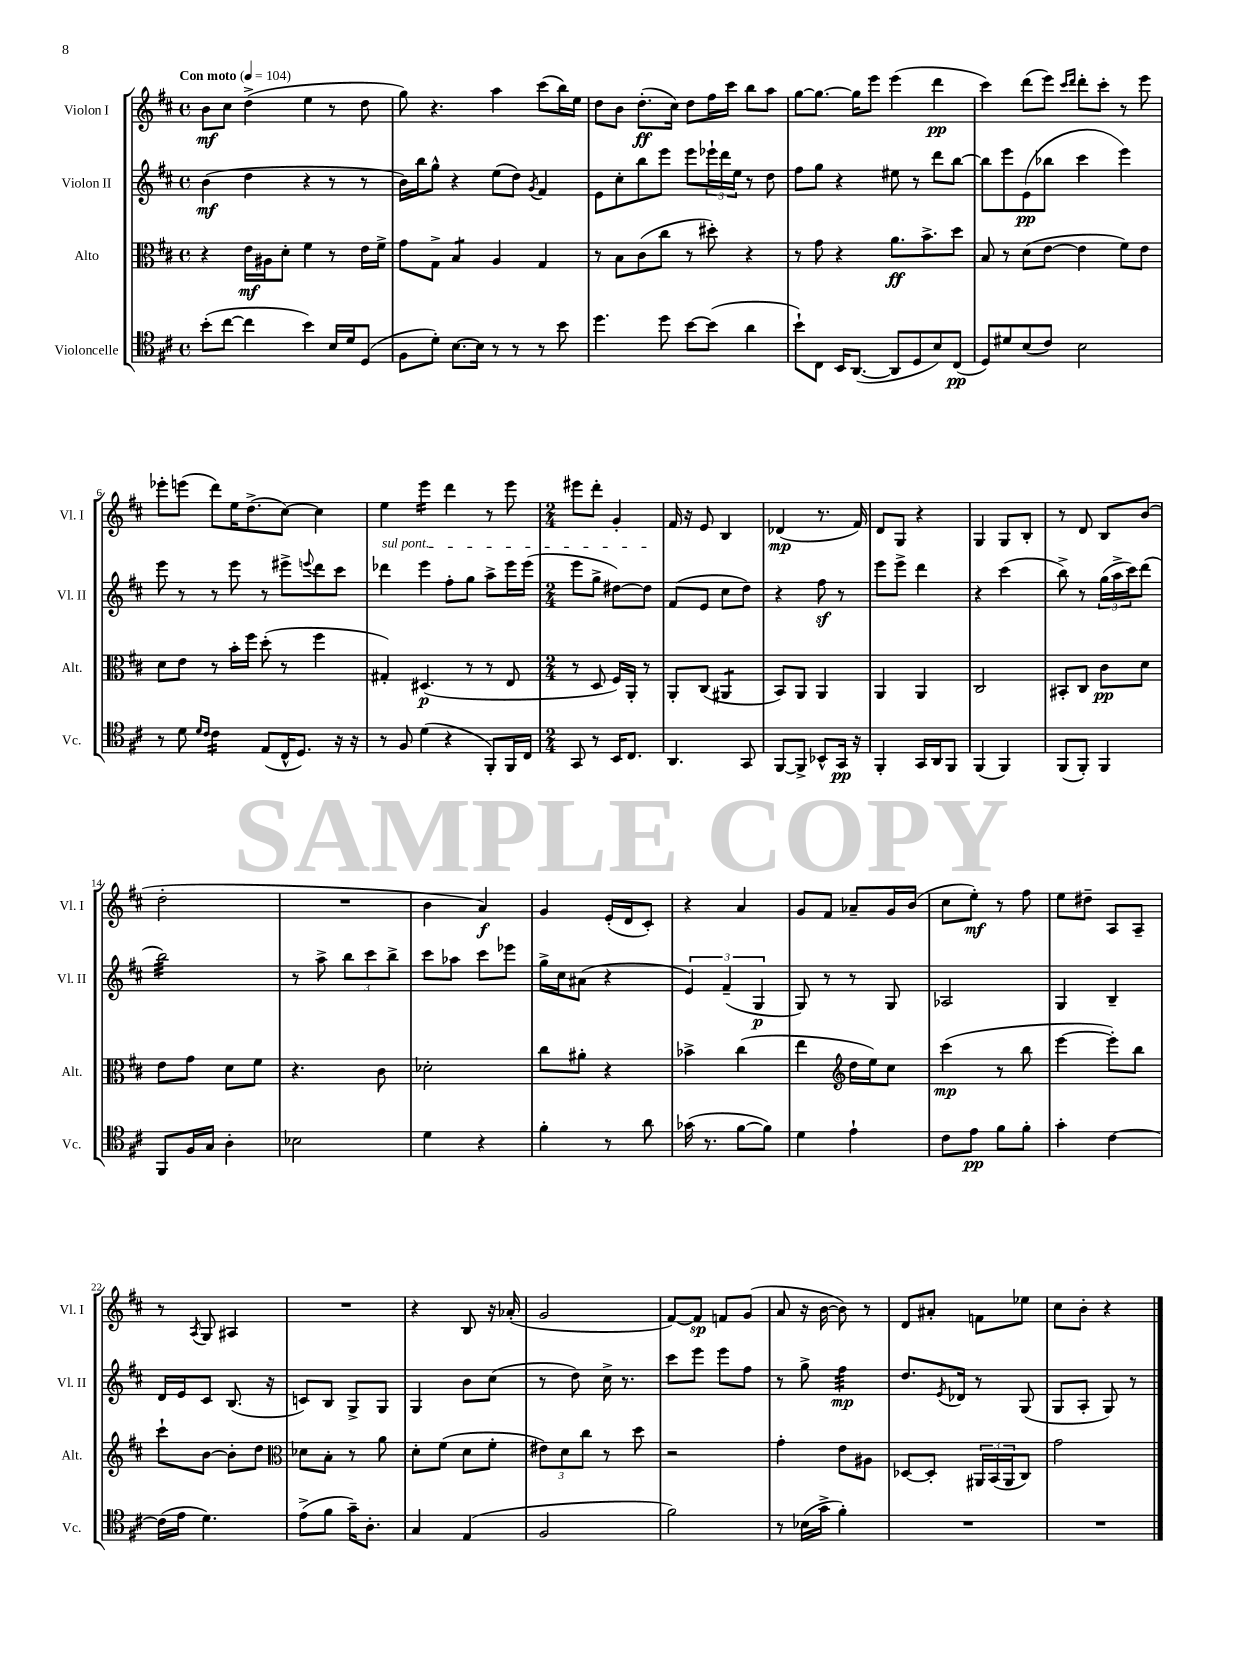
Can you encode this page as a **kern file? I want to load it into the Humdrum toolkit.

**kern	**kern	**kern	**kern
*staff4	*staff3	*staff2	*staff1
*clefC4	*clefC3	*clefG2	*clefG2
*k[f#c#]	*k[f#c#]	*k[f#c#]	*k[f#c#]
*M4/4	*M4/4	*M4/4	*M4/4
*met(c)	*met(c)	*met(c)	*met(c)
*MM104	*MM104	*MM104	*MM104
(8b'	4r	(4b	8b
[8cc#	.	.	8cc#
4cc#]	16e	4dd	(4dd^
.	16A#	.	.
.	8d'	.	.
4b)	4f#	4r	4ee
16B	8r	8r	8r
16d	.	.	.
(8D	16e	8r	8dd
.	16f#^	.	.
=	=	=	=
8F#	8g	16b)	8gg)
.	.	16bb	.
8d')	8G^	8gg^^	4.r
[8.B	4B	4r	.
16B]	.	.	.
8r	4A	(8ee	4aa
8r	.	8dd)	.
.	.	8qg	.
8r	4G	4f#	(8ccc#
8b	.	.	16bb)
.	.	.	16ee
=	=	=	=
4.dd	8r	8e	8dd
.	8B	8cc#'	8b
.	(8c#	8bb	(8.dd'
8dd	8cc#	8eee	.
.	.	.	16cc#)
[8b	8r	8eee	8dd
(8b]	8dd#')	24eee-`	16ff#
.	.	24ddd	.
.	.	.	16ccc#
.	.	24ee	.
4a	4r	8r	8bb
.	.	8dd	8aa
=	=	=	=
8b`)	8r	8ff#	[8gg
8C#	8g	8gg	8.gg_
16BB	4r	4r	.
([8.AA	.	.	16gg]
.	.	.	8eee
8AA]	8.a	8ee#	(4eee
8D	.	8r	.
.	8.b^	.	.
8B)	.	8ddd	4ddd
(8C#	8dd	[8bb	.
=	=	=	=
8D)	8B	8bb]	4ccc#)
8d#	8r	8eee	.
(8B	(8d	(8e	(8ddd
8c#)	[8e	8bb-	8eee)
.	.	.	16qqccc#
.	.	.	16qqddd
2B	4e]	4ccc#	8ddd'
.	.	.	8ccc#'
.	8f#)	4eee)	8r
.	8e	.	8eee
=	=	=	=
8r	8d	8eee	8eee-'
8d	8e	8r	(8eee
16qqd	.	.	.
16qqc#	.	.	.
4c#	8r	8r	8ddd)
.	16b'	8eee	16ee
.	16ff#	.	(8.dd^
(8E	(8dd'	8r	.
16C#^^	8r	8eee#^	[8cc#)
8.D)	.	.	.
.	.	8qqeee	.
.	4ff#	8ddd	4cc#]
16r	.	8ccc#	.
16r	.	.	.
=	=	=	=
8r	4G#')	4ddd-	4ee
8F#	.	.	.
(4d	(4.D#	4eee	4eee
4r	.	8ff#'	4ddd
.	8r	8gg	.
8FF#')	8r	8aa^	8r
16FF#	8E	16eee	8eee
16C#	.	(16eee	.
=	=	=	=
*M2/4	*M2/4	*M2/4	*M2/4
8GG	8r	8eee	8eee#
8r	8D	8gg^	8ddd'
16BB	16F#)	[8dd#)	4g'
8.C#	16AA'	.	.
.	8r	8dd#]	.
=	=	=	=
4.AA	8AA'	(8f#	16f#
.	.	.	16r
.	(8C#	8e	8e
.	4AA#	8cc#	4B
8GG	.	8dd)	.
=	=	=	=
[8FF#	8BB)	4r	(4d-
8FF#^]	8AA	.	.
8BB-^^	4AA	8ff#	8.r
16GG	.	8r	.
16r	.	.	16f#)
=	=	=	=
4FF#'	4AA	8eee	8d
.	.	8eee^	8G
16GG	4AA	4ddd	4r
16AA	.	.	.
8FF#	.	.	.
=	=	=	=
(4FF#	2C#	4r	4G
4FF#)	.	(4ccc#	8G
.	.	.	8B'
=	=	=	=
(8FF#	8BB#'	8bb^)	8r
8FF#')	8C#	8r	8d
4FF#	8c#	(24gg	8B
.	.	24aa^	.
.	.	24ccc#)	.
.	8d	(8ddd	(8b
=	=	=	=
8FF#	8e	2bb)	2dd'
16F#	8g	.	.
16G	.	.	.
4A'	8d	.	.
.	8f#	.	.
=	=	=	=
2B-	4.r	8r	2r
.	.	8aa^	.
.	.	12bb	.
.	.	12ccc#	.
.	8c#	.	.
.	.	12bb^	.
=	=	=	=
4d	2d-'	8ccc#	4b
.	.	8aa-	.
4r	.	8ccc#	4a)
.	.	8eee-	.
=	=	=	=
4f#'	8cc#	16gg^	4g
.	.	16cc#	.
.	8a#'	(8a#	.
8r	4r	4r	(16e'
.	.	.	16d
8a	.	.	8c#')
=	=	=	=
(16g-	4b-^	6e)	4r
8.r	.	.	.
.	.	(6f#~	.
[8f#	(4cc#	.	4a
.	.	6G	.
8f#])	.	.	.
=	=	=	=
4d	4ee	8G)	8g
.	.	8r	8f#
*	*clefG2	*	*
4e`	16dd	8r	8a-~
.	16ee)	.	.
.	8cc#	8G	16g
.	.	.	(16b
=	=	=	=
8c#	(4ccc#	2A-	8cc#
8e	.	.	8ee')
8f#	8r	.	8r
8f#'	8bb	.	8ff#
=	=	=	=
4g'	[4eee	4G	8ee
.	.	.	8dd#~
[4c#	8eee'])	4B~	8A
.	8bb	.	8A~
=	=	=	=
(16c#]	8ccc#`	16d	8r
16e	.	16e	.
.	.	.	8qA
4.d)	[8b	8c#	8G
.	8b']	(8.B	4A#
.	8dd	.	.
.	.	16r	.
=	=	=	=
*	*clefC3	*	*
(8e^	8d-	8c)	2r
8f#	8B'	8B	.
16g~)	8r	8G^	.
8.A'	.	.	.
.	8a	8G	.
=	=	=	=
4G	8d'	4G	4r
.	(8f#	.	.
(4E	8d	8b	8B
.	8f#'	(8cc#	16r
.	.	.	(16a-'
=	=	=	=
2F#	12e#)	8r	2g
.	12d	.	.
.	.	8dd)	.
.	12cc#	.	.
.	8r	16cc#^	.
.	.	8.r	.
.	8dd	.	.
=	=	=	=
2f#)	2r	8ccc#	[8f#)
.	.	8eee	8f#]
.	.	8eee	8f
.	.	8ff#	(8g
=	=	=	=
8r	4g'	8r	8a
(16B-	.	8gg^	16r
16g^	.	.	[16b
4f#')	8e	4ff#	8b])
.	8A#	.	8r
=	=	=	=
2r	[8D-	8.dd	8d
.	8D-']	.	8a#'
.	.	8qe	.
.	.	16d-	.
.	24AA#	8r	8f
.	(24BB	.	.
.	24AA#	.	.
.	8C#)	(8G	8ee-
=	=	=	=
2r	2g	8G	8cc#
.	.	8A'	8b'
.	.	8G)	4r
.	.	8r	.
==	==	==	==
*-	*-	*-	*-
